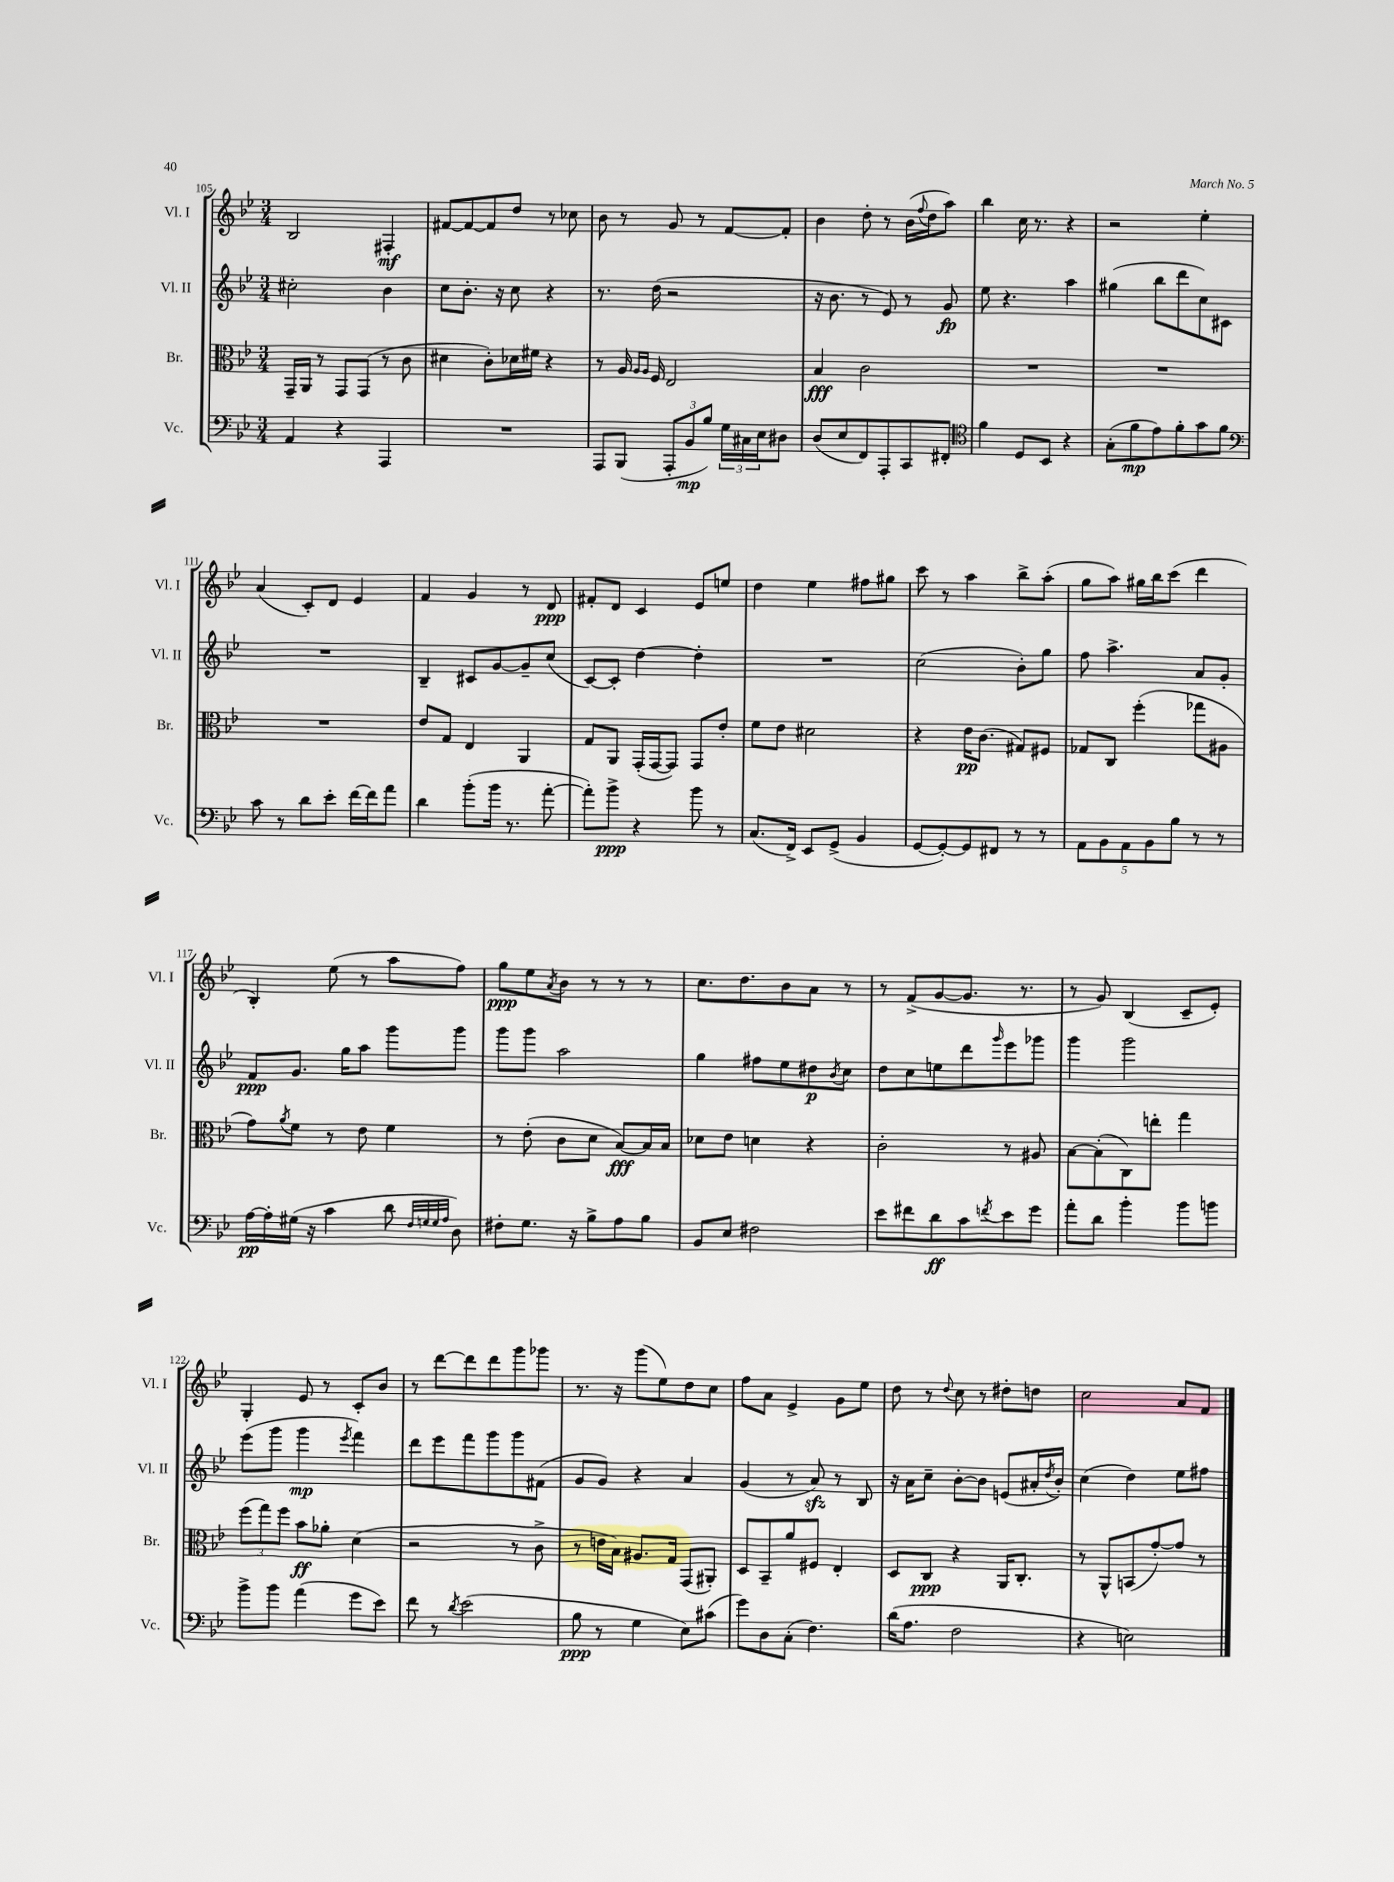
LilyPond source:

<<
\new StaffGroup <<
\new Staff = "s0" \with { instrumentName = "Vl. I" shortInstrumentName = "Vl. I" } {
    \clef treble \key bes \major \numericTimeSignature \time 3/4
    bes2 fis4-.\mf |
    fis'8~ fis'8~ fis'8 d''8 r8 ces''8 |
    bes'8 r8 g'8 r8 f'8~ f'8-. |
    bes'4 d''8-. r8 bes'16( \appoggiatura { f''8 } d''16 a''8) |
    bes''4 c''16 r8. r4 |
    r2 ees''4-. |
    a'4( c'8-.) d'8 ees'4 |
    f'4 g'4 r8 d'8\ppp |
    fis'8-. d'8 c'4 ees'8 e''8 |
    d''4 ees''4 fis''8 gis''8 |
    c'''8 r8 a''4 bes''8-> a''8-.( |
    g''8 a''8) gis''16 bes''16 c'''8( d'''4 |
    bes4-.) ees''8( r8 a''8 f''8) |
    g''8\ppp ees''8 \acciaccatura { a'8 } bes'8 r8 r8 r8 |
    c''8. d''8. bes'8 a'8 r8 |
    r8 f'8->( g'8~ g'8. r8. |
    r8 g'8) bes4( c'8-- ees'8-.) |
    g4-. ees'8 r8 c'8-. bes'8 |
    r8 d'''8~ d'''8 d'''8 g'''8 ges'''8 |
    r8. r16 g'''8( ees''8) d''8 c''8 |
    f''8 a'8 ees'4-> g'8 ees''8 |
    d''8 r8 \appoggiatura { d''8 } c''8 r8 dis''8-. d''8 |
    c''2 a'8 f'8 \bar "|." |
}
\new Staff = "s1" \with { instrumentName = "Vl. II" shortInstrumentName = "Vl. II" } {
    \clef treble \key bes \major \numericTimeSignature \time 3/4
    cis''2-. bes'4 |
    c''8 bes'8.-. r16 c''8 r4 |
    r8. d''16( r2 |
    r16 bes'8. r8 ees'8) r8 g'8\fp |
    ees''8 r4. a''4 |
    gis''4( bes''8 d'''8 c''8) cis'8 |
    R2. |
    bes4-- cis'8 g'8~ g'8-- c''8( |
    c'8~) c'8-. d''4~ d''4-. |
    R2. |
    c''2( bes'8-.) g''8 |
    f''8 a''4.-> a'8 g'8-. |
    f'8\ppp g'8. g''16 a''8 g'''8 g'''8 |
    g'''8 g'''8 a''2 |
    g''4 fis''8 ees''8 dis''8\p \acciaccatura { bes'8 } c''8 |
    d''8 c''8 e''8 d'''8 \grace { g'''16 } ees'''8 ges'''8 |
    g'''4 g'''2 |
    ees'''8( g'''8 g'''4\mp \acciaccatura { ees'''8 } f'''4) |
    d'''8 ees'''8 f'''8 g'''8 g'''8 fis'8( |
    g'8 g'8) r4 a'4 |
    g'4( r8 a'8\sfz) r8 bes8 |
    r16 a'16 c''8-- bes'8~-. bes'8 e'8( ais'16-. \acciaccatura { d''8 } bes'16-.) |
    c''4( d''4) ees''8 fis''8 \bar "|." |
}
\new Staff = "s2" \with { instrumentName = "Br." shortInstrumentName = "Br." } {
    \clef alto \key bes \major \numericTimeSignature \time 3/4
    g,16-- a,16 r8 g,8 g,8( r8 c'8 |
    dis'4 c'8-.) des'16 fis'16 r4 |
    r8 a16 \grace { a16 a16 } f16 ees2 |
    bes4\fff c'2 |
    R2. |
    R2. |
    R2. |
    ees'8 g8 ees4 a,4 |
    g8 a,8 g,16-.( g,16~ g,8) g,8 ees'8-. |
    f'8 ees'8 dis'2 |
    r4 ees'16\pp c'8.( gis8) fis8 |
    ges8 c8 f''4-.( ges''8 ais8 |
    g'8) \acciaccatura { a'8 } f'8 r8 ees'8 f'4 |
    r8 ees'8-.( c'8 d'8 bes8~\fff) bes16 bes16 |
    des'8 ees'8 d'4 r4 |
    c'2-. r8 ais8 |
    bes8~ bes8-.( c8) e''8-. g''4 |
    \tuplet 3/2 { f''8( g''8) f''8 } bes'8\ff aes'8-. d'4( |
    r2 r8 c'8-> |
    r8 e'16 bes16) ais8. g16 g,8( ais,8-.) |
    d8 bes,8-- a'8 fis8 ees4-. |
    d8 c8\ppp r4 a,16 c8.-. |
    r8 a,8-^ b,8( g'8~-.) g'8 r8 \bar "|." |
}
\new Staff = "s3" \with { instrumentName = "Vc." shortInstrumentName = "Vc." } {
    \clef bass \key bes \major \numericTimeSignature \time 3/4
    a,4 r4 a,,4 |
    R2. |
    a,,8 bes,,8( \tuplet 3/2 { a,,8-. bes,8\mp bes8) } \tuplet 3/2 { g16 cis16 ees16 } dis8 |
    d8( ees8 f,8) a,,8-. c,8 fis,8-. |
    \clef tenor f'4 d8 bes,8 r4 |
    g8-.( f'8\mp ees'8) f'8-. g'8 f'8 |
    \clef bass c'8 r8 d'8 ees'8-. f'16~ f'16 a'8 |
    d'4 bes'8-.( bes'16 r8. a'8~-. |
    a'8-.) bes'8->\ppp r4 bes'8 r8 |
    c8.( f,16->) ees,8 g,8->( bes,4 |
    g,8~ g,8~-.) g,8 fis,8 r8 r8 |
    \tuplet 5/4 { a,8 bes,8 a,8 bes,8 bes8 } r8 r8 |
    a16~\pp a16-. gis16( r16 c'4 d'8 \grace { f32 g32 g32 a32 } d8) |
    fis8-. g8. r16 bes8-> a8 bes8 |
    bes,8 ees8 fis2 |
    ees'8 fis'8 d'8\ff c'8 \acciaccatura { f'8 } ees'8 g'8 |
    a'8-. d'8 bes'4-. bes'8 b'8 |
    bes'8-> bes'8 a'4( g'8 ees'8) |
    f'8 r8 \acciaccatura { d'8 } ees'2( |
    bes8\ppp r8 g4 ees8) cis'8( |
    g'8) d8 c8-.( f4.) |
    d'16( a8. f2 |
    r4 e2) \bar "|." |
}
>>
>>
\layout { \context { \Score currentBarNumber = #105 } }
